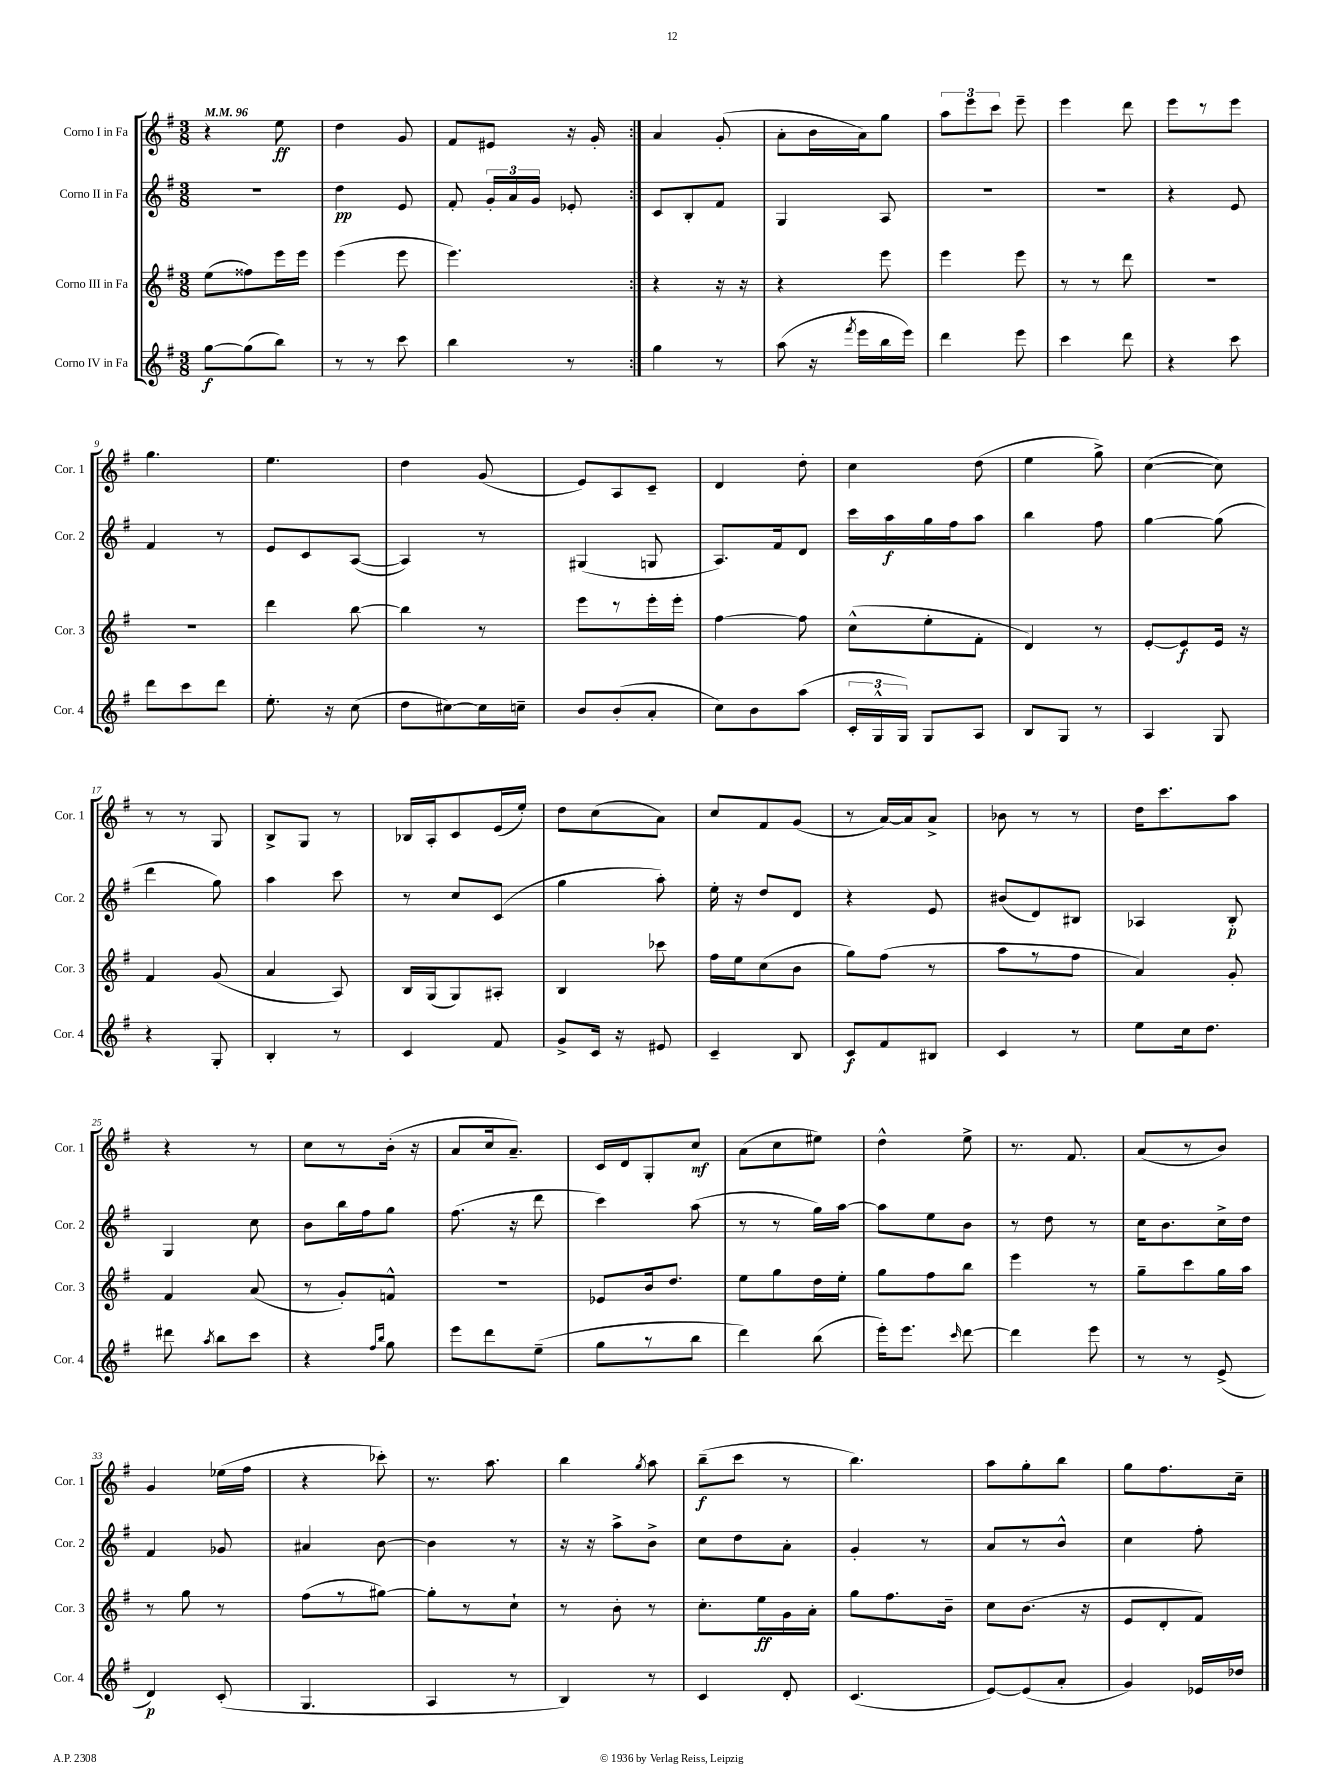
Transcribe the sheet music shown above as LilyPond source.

<<
\new StaffGroup <<
\new Staff = "s0" \with { instrumentName = "Corno I in Fa" shortInstrumentName = "Cor. 1" } {
    \clef treble \key g \major \numericTimeSignature \time 3/8 \tempo 4 = 96
    \autoBeamOff \repeat volta 2 { r4 e''8\ff |
    d''4 g'8 |
    fis'8[ eis'8] r16 g'16-. | }
    a'4 g'8-.( |
    a'8[-. b'16 a'16) g''8] |
    \tuplet 3/2 { a''8[ e'''8 c'''8] } e'''8-- |
    e'''4 d'''8 |
    e'''8[ r8 e'''8] |
    g''4. |
    e''4. |
    d''4 g'8( |
    e'8[) a8 c'8]-- |
    d'4 d''8-. |
    c''4 d''8( |
    e''4 g''8->) |
    c''4~( c''8) |
    r8 r8 g8 |
    b8[-> g8] r8 |
    bes16[ a16-. c'8 e'16( e''16]-.) |
    d''8[ c''8( a'8]) |
    c''8[ fis'8 g'8]( |
    r8 a'16[~) a'16 a'8]-> |
    bes'8 r8 r8 |
    d''16[ c'''8. a''8] |
    r4 r8 |
    c''8[ r8 b'16]-.( r16 |
    a'8[ c''16 a'8.]--) |
    c'16[ d'16 g8-. c''8]\mf |
    a'8[( c''8 eis''8]) |
    d''4-^ e''8-> |
    r8. fis'8. |
    a'8[( r8 b'8]) |
    g'4 ees''16[( fis''16] |
    r4 ces'''8-.) |
    r8. a''8. |
    b''4 \acciaccatura { g''8 } a''8 |
    b''8[--\f( c'''8] r8 |
    b''4.) |
    a''8[ g''8-. b''8] |
    g''8[ fis''8. c''16]-- \bar "|." |
}
\new Staff = "s1" \with { instrumentName = "Corno II in Fa" shortInstrumentName = "Cor. 2" } {
    \clef treble \key g \major \numericTimeSignature \time 3/8
    \autoBeamOff \repeat volta 2 { R4. |
    d''4\pp e'8 |
    fis'8-. \tuplet 3/2 { g'16[-. a'16 g'16] } ees'8-. | }
    c'8[ b8-. fis'8] |
    g4 a8 |
    R4. |
    R4. |
    r4 e'8 |
    fis'4 r8 |
    e'8[ c'8 a8]~( |
    a4) r8 |
    gis4( g8 |
    a8.[) fis'16 d'8] |
    c'''16[ a''16\f g''16 fis''16 a''8] |
    b''4 fis''8 |
    g''4~ g''8( |
    d'''4 g''8) |
    a''4 c'''8 |
    r8 c''8[ c'8]( |
    g''4 a''8-.) |
    e''16-. r16 d''8[ d'8] |
    r4 e'8 |
    bis'8[( d'8) bis8] |
    aes4 b8-.\p |
    g4 c''8 |
    b'8[ b''16 fis''16 g''8] |
    fis''8.( r16 d'''8 |
    c'''4) a''8( |
    r8 r8 g''16[) a''16]~ |
    a''8[ e''8 b'8] |
    r8 d''8 r8 |
    c''16[ b'8. c''16-> d''16] |
    fis'4 ges'8 |
    ais'4 b'8~ |
    b'4 r8 |
    r16 r16 a''8[-> b'8]-> |
    c''8[ d''8 a'8]-. |
    g'4-. r8 |
    a'8[ r8 b'8]-^ |
    c''4 fis''8-. \bar "|." |
}
\new Staff = "s2" \with { instrumentName = "Corno III in Fa" shortInstrumentName = "Cor. 3" } {
    \clef treble \key g \major \numericTimeSignature \time 3/8
    \autoBeamOff \repeat volta 2 { e''8[( fisis''8) e'''16 e'''16] |
    e'''4( e'''8 |
    e'''4.) | }
    r4 r16 r16 |
    r4 e'''8 |
    e'''4 e'''8 |
    r8 r8 d'''8 |
    R4. |
    R4. |
    d'''4 b''8~ |
    b''4 r8 |
    e'''8[ r8 e'''16-. e'''16]-. |
    fis''4~ fis''8 |
    c''8[-^( e''8-. fis'8]-. |
    d'4) r8 |
    e'8[~-. e'8\f e'16] r16 |
    fis'4 g'8( |
    a'4 a8) |
    b16[ g16( g8) ais8]-. |
    b4 ces'''8 |
    fis''16[ e''16 c''8( b'8] |
    g''8[) fis''8]( r8 |
    a''8[ r8 fis''8] |
    a'4) g'8-. |
    fis'4 a'8( |
    r8 g'8[-.) f'8]-^ |
    R4. |
    ees'8[ b'16 d''8.] |
    e''8[ g''8 d''16 e''16]-. |
    g''8[ fis''8 b''8] |
    e'''4 r8 |
    g''8[-- c'''8 g''16 a''16] |
    r8 g''8 r8 |
    fis''8[( r8 gis''8]~) |
    gis''8[-. r8 c''8]-! |
    r8 b'8-. r8 |
    c''8.[-. e''16\ff g'16 a'16]-. |
    g''8[ fis''8. b'16]-- |
    c''8[ b'8.]( r16 |
    e'8[ d'8-. fis'8]) \bar "|." |
}
\new Staff = "s3" \with { instrumentName = "Corno IV in Fa" shortInstrumentName = "Cor. 4" } {
    \clef treble \key g \major \numericTimeSignature \time 3/8
    \autoBeamOff \repeat volta 2 { g''8[~\f g''8( b''8]) |
    r8 r8 c'''8 |
    b''4 r8 | }
    g''4 r8 |
    a''8( r16 \acciaccatura { fis'''8 } e'''16[ b''16 e'''16]) |
    d'''4 e'''8 |
    c'''4 d'''8 |
    r4 c'''8 |
    d'''8[ c'''8 d'''8] |
    e''8.-. r16 c''8( |
    d''8[ cis''8~) cis''16 c''16]-- |
    b'8[ b'8-.( a'8]-. |
    c''8[) b'8 a''8]( |
    \tuplet 3/2 { c'16[-. g16-^ g16]) } g8[ a8] |
    b8[ g8] r8 |
    a4 g8 |
    r4 g8-. |
    b4-. r8 |
    c'4 fis'8 |
    g'8[-> c'16] r16 eis'8 |
    c'4-- b8 |
    c'8[\f fis'8 bis8] |
    c'4 r8 |
    e''8[ c''16 d''8.] |
    dis'''8 \acciaccatura { a''8 } b''8[ c'''8] |
    r4 \grace { fis''16[ b''16] } g''8 |
    e'''8[ d'''8 e''8]--( |
    g''8[ r8 b''8] |
    d'''4) b''8( |
    e'''16[-.) e'''8.] \grace { c'''16 } d'''8~ |
    d'''4 e'''8 |
    r8 r8 e'8->( |
    d'4\p) c'8-.( |
    g4. |
    a4 r8 |
    b4) r8 |
    c'4 d'8-. |
    c'4.( |
    e'8[~) e'8( a'8]-. |
    g'4) ees'16[ des''16] \bar "|." |
}
>>
>>
